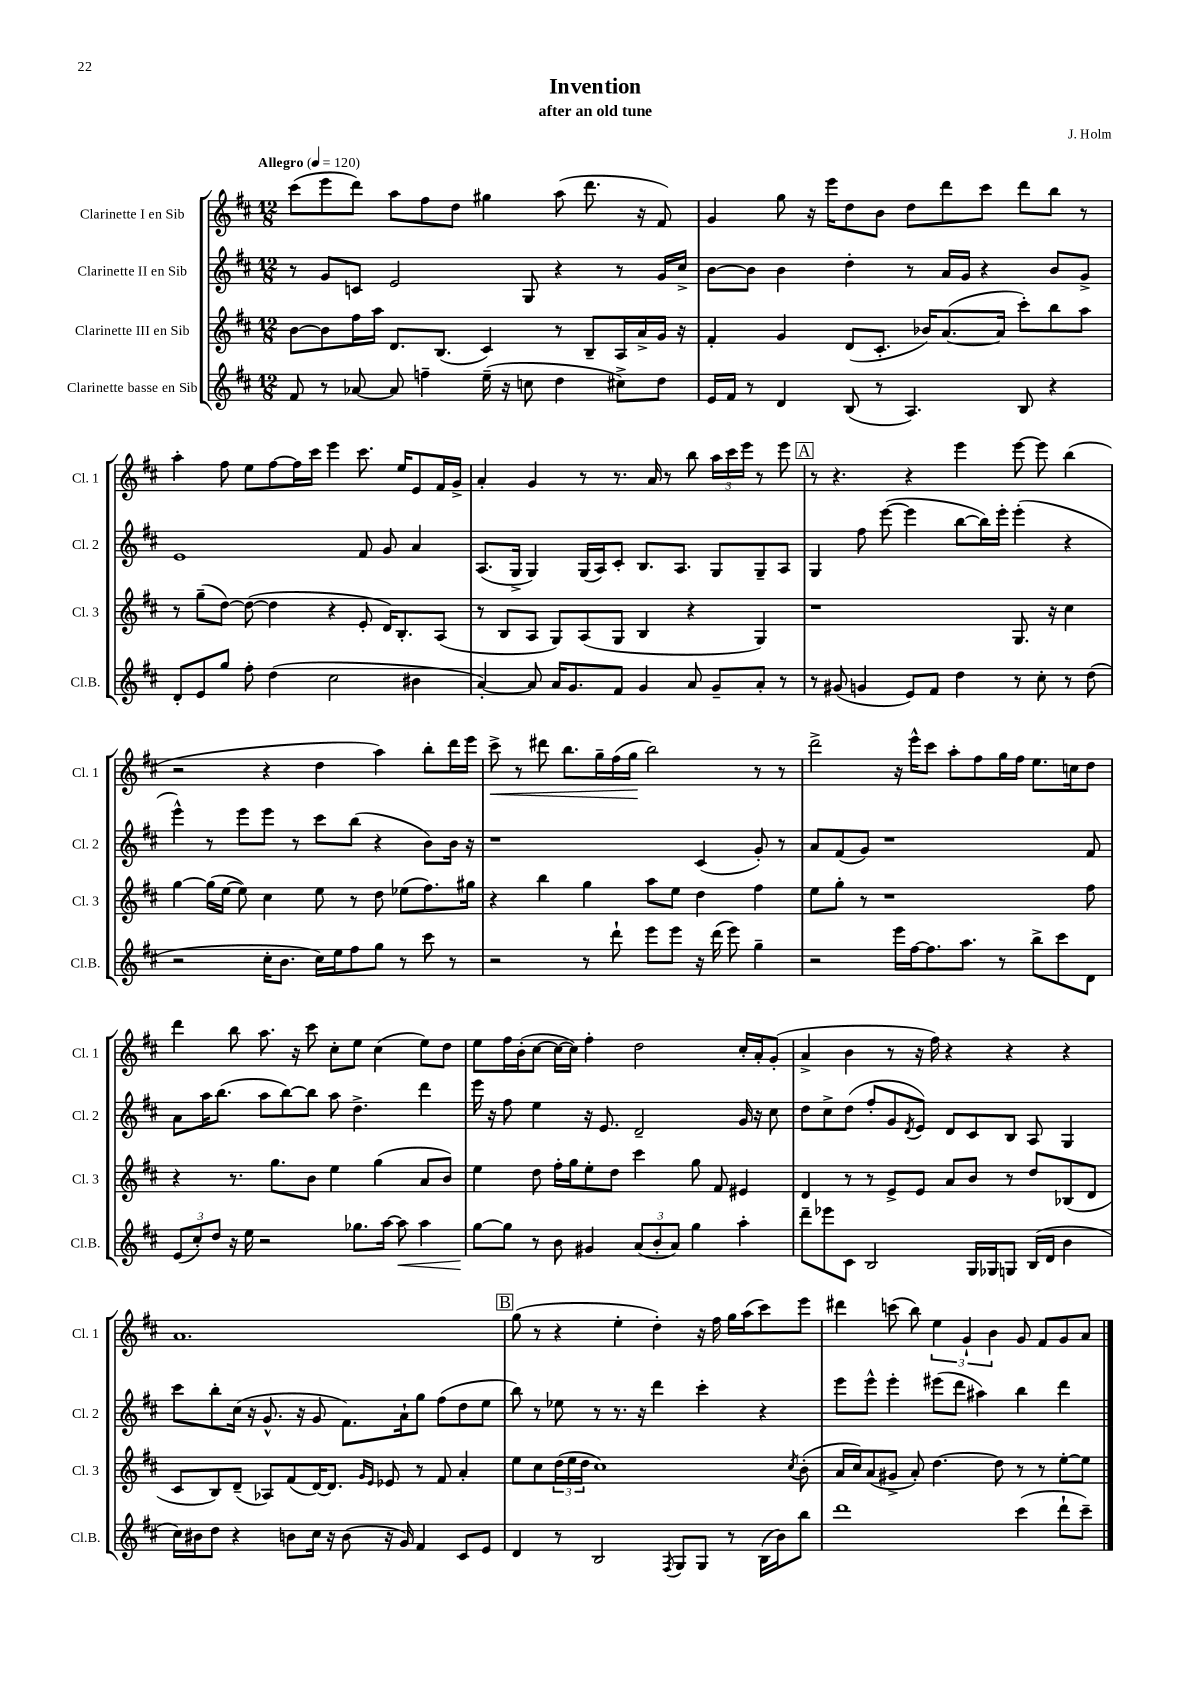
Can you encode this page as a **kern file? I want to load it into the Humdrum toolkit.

**kern	**kern	**kern	**kern
*staff4	*staff3	*staff2	*staff1
*clefG2	*clefG2	*clefG2	*clefG2
*k[f#c#]	*k[f#c#]	*k[f#c#]	*k[f#c#]
*M12/8	*M12/8	*M12/8	*M12/8
*MM120	*MM120	*MM120	*MM120
8f#/	[8b\L	8r	(8ccc#\L
8r	8b\]	8g/L	8eee\
[8a-/	16ff#\L	8c/J	8ddd\J)
.	16aa\JJ	.	.
8a-/]	8.d/L	2e/	8aa\L
4ff~\	.	.	8ff#\
.	(8.B/J	.	.
.	.	.	8dd\J
(16ee~\	4c#/)	.	4gg#\
16r	.	.	.
8cc\	.	8G/	.
4dd\	8r	4r	(8aa\
.	8B~/L	.	8.ddd\
8cc#^\L)	16A/L	8r	.
.	16a^/	.	16r
8dd\J	16g/JJ	16g/LL	8f#/)
.	16r	16cc#^/JJ	.
=	=	=	=
16e/LL	4f#'/	[8b\L	4g/
16f#/JJ	.	.	.
8r	.	8b\]J	.
4d/	4g/	4b\	8gg\
.	.	.	16r
.	.	.	16eee\LK
(8B/	(8d/L	4dd'\	8dd\
8r	8.c#'/J	.	8b\J
4.A/)	.	8r	8dd\L
.	16b-/LK)	.	.
.	([8.a/	16a/LL	8ddd\
.	.	16g/JJ	.
.	.	4r	8ccc#\J
.	16a/]Jk	.	.
8B/	8ccc#'\L)	.	8ddd\L
4r	8bb\	8b/L	8bb\J
.	8aa\J	8g^/J	8r
=	=	=	=
8d'/L	8r	1e	4aa'\
8e/	(8gg~\L	.	.
8gg/J	[8dd\J)	.	8ff#\
8ff#'\	(8dd\_	.	8ee\L
(4dd\	4dd\]	.	[8ff#\
.	.	.	16ff#\]L
.	.	.	16ccc#\JJ
2cc#\	4r	.	4eee\
.	8e'/	8f#/	8.ccc#\
.	16d/LK)	8g/	.
.	8.B'/	.	16ee/LK
4b#\	.	4a/	8e/
.	(8A/J	.	16f#/L
.	.	.	16g^/JJ
=	=	=	=
[4a'/)	8r	(8.A/L	4a'/
.	8B/L	.	.
.	.	16G^/Jk	.
8a/]	8A/J	4G/)	4g/
16a/LK	8G/L)	.	.
8.g/	.	.	.
.	(8A/	(16G/LL	8r
.	.	16A/J)	.
8f#/J	8G/J	8c#'/J	8.r
4g/	4B/	8.B/L	.
.	.	.	16a/
.	.	.	8r
.	.	8.A/J	.
8a/	4r	.	8bb\
8g~/L	.	8G/L	24aa\LL
.	.	.	24ccc#\
.	.	.	24eee\JJ
8a'/J	4G/)	8G~/	8r
8r	.	8A/J	8eee\
=	=	=	=
8r	1r	4G/	8r
(8g#/	.	.	4.r
4g/	.	8ff#\	.
.	.	([8eee\	.
8e/L)	.	4eee\]	4r
8f#/J	.	.	.
4dd\	.	[8bb\L	4eee\
.	.	16bb\]L)	.
.	.	16eee'\JJ	.
8r	8.G/	(4eee'\	[8eee\
8cc#'\	.	.	8eee\]
.	16r	.	.
8r	4cc#\	4r	(4bb\
(8dd\	.	.	.
=	=	=	=
2r	[4gg\	4eee^^\)	2r
.	(16gg\]LL	8r	.
.	[16ee\JJ	.	.
.	8ee\])	8eee\L	.
16cc#'\LK	4cc#\	8eee\J	4r
8.b\J	.	.	.
.	.	8r	.
16cc#\LL)	8ee\	8ccc#\L	4dd\
16ee\J	.	.	.
8ff#\	8r	(8bb\J	.
8gg\J	8dd\	4r	4aa\)
8r	(8ee-\L	.	.
8ccc#\	8.ff#\)	8b\L)	8bb'\L
8r	.	16b\Jk	16ddd\L
.	16gg#\Jk	16r	16eee\JJ
=	=	=	=
2r	4r	1r	8ccc#^\
.	.	.	8r
.	4bb\	.	8ddd#\
.	.	.	8.bb\L
8r	4gg\	.	.
.	.	.	16gg~\L
8ddd`\	.	.	(16ff#\
.	.	.	16gg\JJ
8eee\L	8aa\L	.	2bb\)
8eee\J	8ee\J	.	.
16r	4dd\	(4c#/	.
(16ddd\	.	.	.
8eee\)	.	.	.
4gg~\	4ff#\	8g'/)	8r
.	.	8r	8r
=	=	=	=
2r	8ee\L	8a/L	2ddd^\
.	8gg'\J	(8f#/	.
.	8r	8g/J)	.
.	1r	1r	.
16eee\LL	.	.	16r
[16ff#\J	.	.	16eee^^\LK
8.ff#\]	.	.	8ccc#\J
.	.	.	8aa'\L
8.aa\J	.	.	.
.	.	.	8ff#\
8r	.	.	16gg\L
.	.	.	16ff#\JJ
8bb^\L	.	.	8.ee\L
8ccc#\	.	.	.
.	.	.	16cc\k
8d\J	8ff#\	8f#/	8dd\J
=	=	=	=
(12e/L	4r	8a\L	4ddd\
12cc#'/)	.	.	.
.	.	16aa\K	.
12dd/J	.	.	.
.	.	(8.bb\J	.
16r	8.r	.	8bb\
16ee\	.	.	.
2r	.	8aa\L	8.aa\
.	8.gg\L	.	.
.	.	[8bb\)	.
.	.	.	16r
.	8b\J	8bb\]J	8ccc#\
.	4ee\	8aa\	8cc#'\L
8.gg-\L	.	4.dd^\	8ee\J
.	(4gg\	.	(4cc#\
[16aa\Jk	.	.	.
8aa\]	.	.	.
4aa\	8a/L	4ddd\	8ee\L)
.	8b/J)	.	8dd\J
=	=	=	=
[8gg\L	4ee\	16eee\	8ee\L
.	.	16r	.
8gg\]J	.	8ff#\	16ff#\L
.	.	.	(16b'\J
8r	8dd\	4ee\	[8cc#\J
8b\	16ff#'\LL	.	16cc#\_LL
.	16gg\J	.	16cc#\]JJ)
4g#/	8ee'\	16r	4ff#'\
.	.	8.e/	.
.	8dd\J	.	.
(12a/L	4ccc#\	2d~/	2dd\
12b'/	.	.	.
12a/J)	.	.	.
4gg\	8gg\	.	.
.	8f#/	.	.
4aa'\	4e#/	16g/	16cc#'/LL
.	.	16r	16a'/J
.	.	8cc#\	(8g'/J
=	=	=	=
8ddd~\L	4d/	8dd\L	4a^/
8eee-\	.	8cc#^\	.
8c#\J	8r	(8dd\J	4b\
2B/	8r	8ff#'/L	.
.	8e^/L	8g/	8r
.	.	8qd/	.
.	8e/J	8e/J)	16r
.	.	.	16ff#\)
.	8a/L	8d/L	4r
16G/LL	8b/J	8c#/	.
16G-/J	.	.	.
8G/J	8r	8B/J	4r
(16B/LL	8dd/L	8A/	.
16d/JJ	.	.	.
4b\	(8B-/	4G/	4r
.	8d/J	.	.
=	=	=	=
16cc#\LL)	8c#/L	8ccc#\L	1.a
16b#\J	.	.	.
8dd\J	8B/)	8bb'\	.
4r	(8d~/J	(16cc#\Jk	.
.	.	16r	.
.	8A-/L)	8.g^^/	.
8b\L	(8f#/	.	.
.	.	16r	.
16cc#\Jk	[16d/K)	8g/	.
16r	8.d/]J	.	.
(8b\	.	8.f#\L)	.
.	16qqg/LL	.	.
.	16qqe/JJ	.	.
16r	8e-/	.	.
16g/)	.	16a`\k	.
4f#/	8r	8gg\J	.
.	8f#/	(8ff#\L	.
8c#/L	4a'/	8dd\	.
8e/J	.	8ee\J	.
=	=	=	=
4d/	8ee\L	8bb\)	(8gg\
.	8cc#\	8r	8r
8r	(24dd\L	8ee-\	4r
.	24ee\	.	.
.	24dd\JJ	.	.
2B/	1cc#)	8r	.
.	.	8.r	4ee'\
.	.	16r	.
.	.	4ddd\	4dd'\)
8qF#/	.	.	.
8G/L	.	.	.
8G/J	.	4ccc#'\	16r
.	.	.	16ff#\
8r	.	.	16gg\LL
.	.	.	(16aa\J
(16B\LL	.	4r	8ccc#\)
16b\J)	.	.	.
.	8qcc#/	.	.
8bb\J	(8b'\	.	8eee\J
=	=	=	=
1ddd	16a/LL	8eee\L	4ddd#\
.	16cc#/J)	.	.
.	(8a/	8eee^^\J	.
.	8g#^/J	4eee'\	(8ccc\
.	8a'/)	.	8bb\)
.	[4.dd\	(8eee#\L	6ee\
.	.	8ddd\J	.
.	.	.	6g`/
.	.	4aa#\)	.
.	.	.	6b\
.	8dd\]	.	.
(4ccc#\	8r	4bb\	8g/
.	8r	.	8f#/L
8ddd`\L	[8ee'\L	4ddd\	8g/
8ccc#~\J)	8ee\]J	.	8a/J
==	==	==	==
*-	*-	*-	*-
